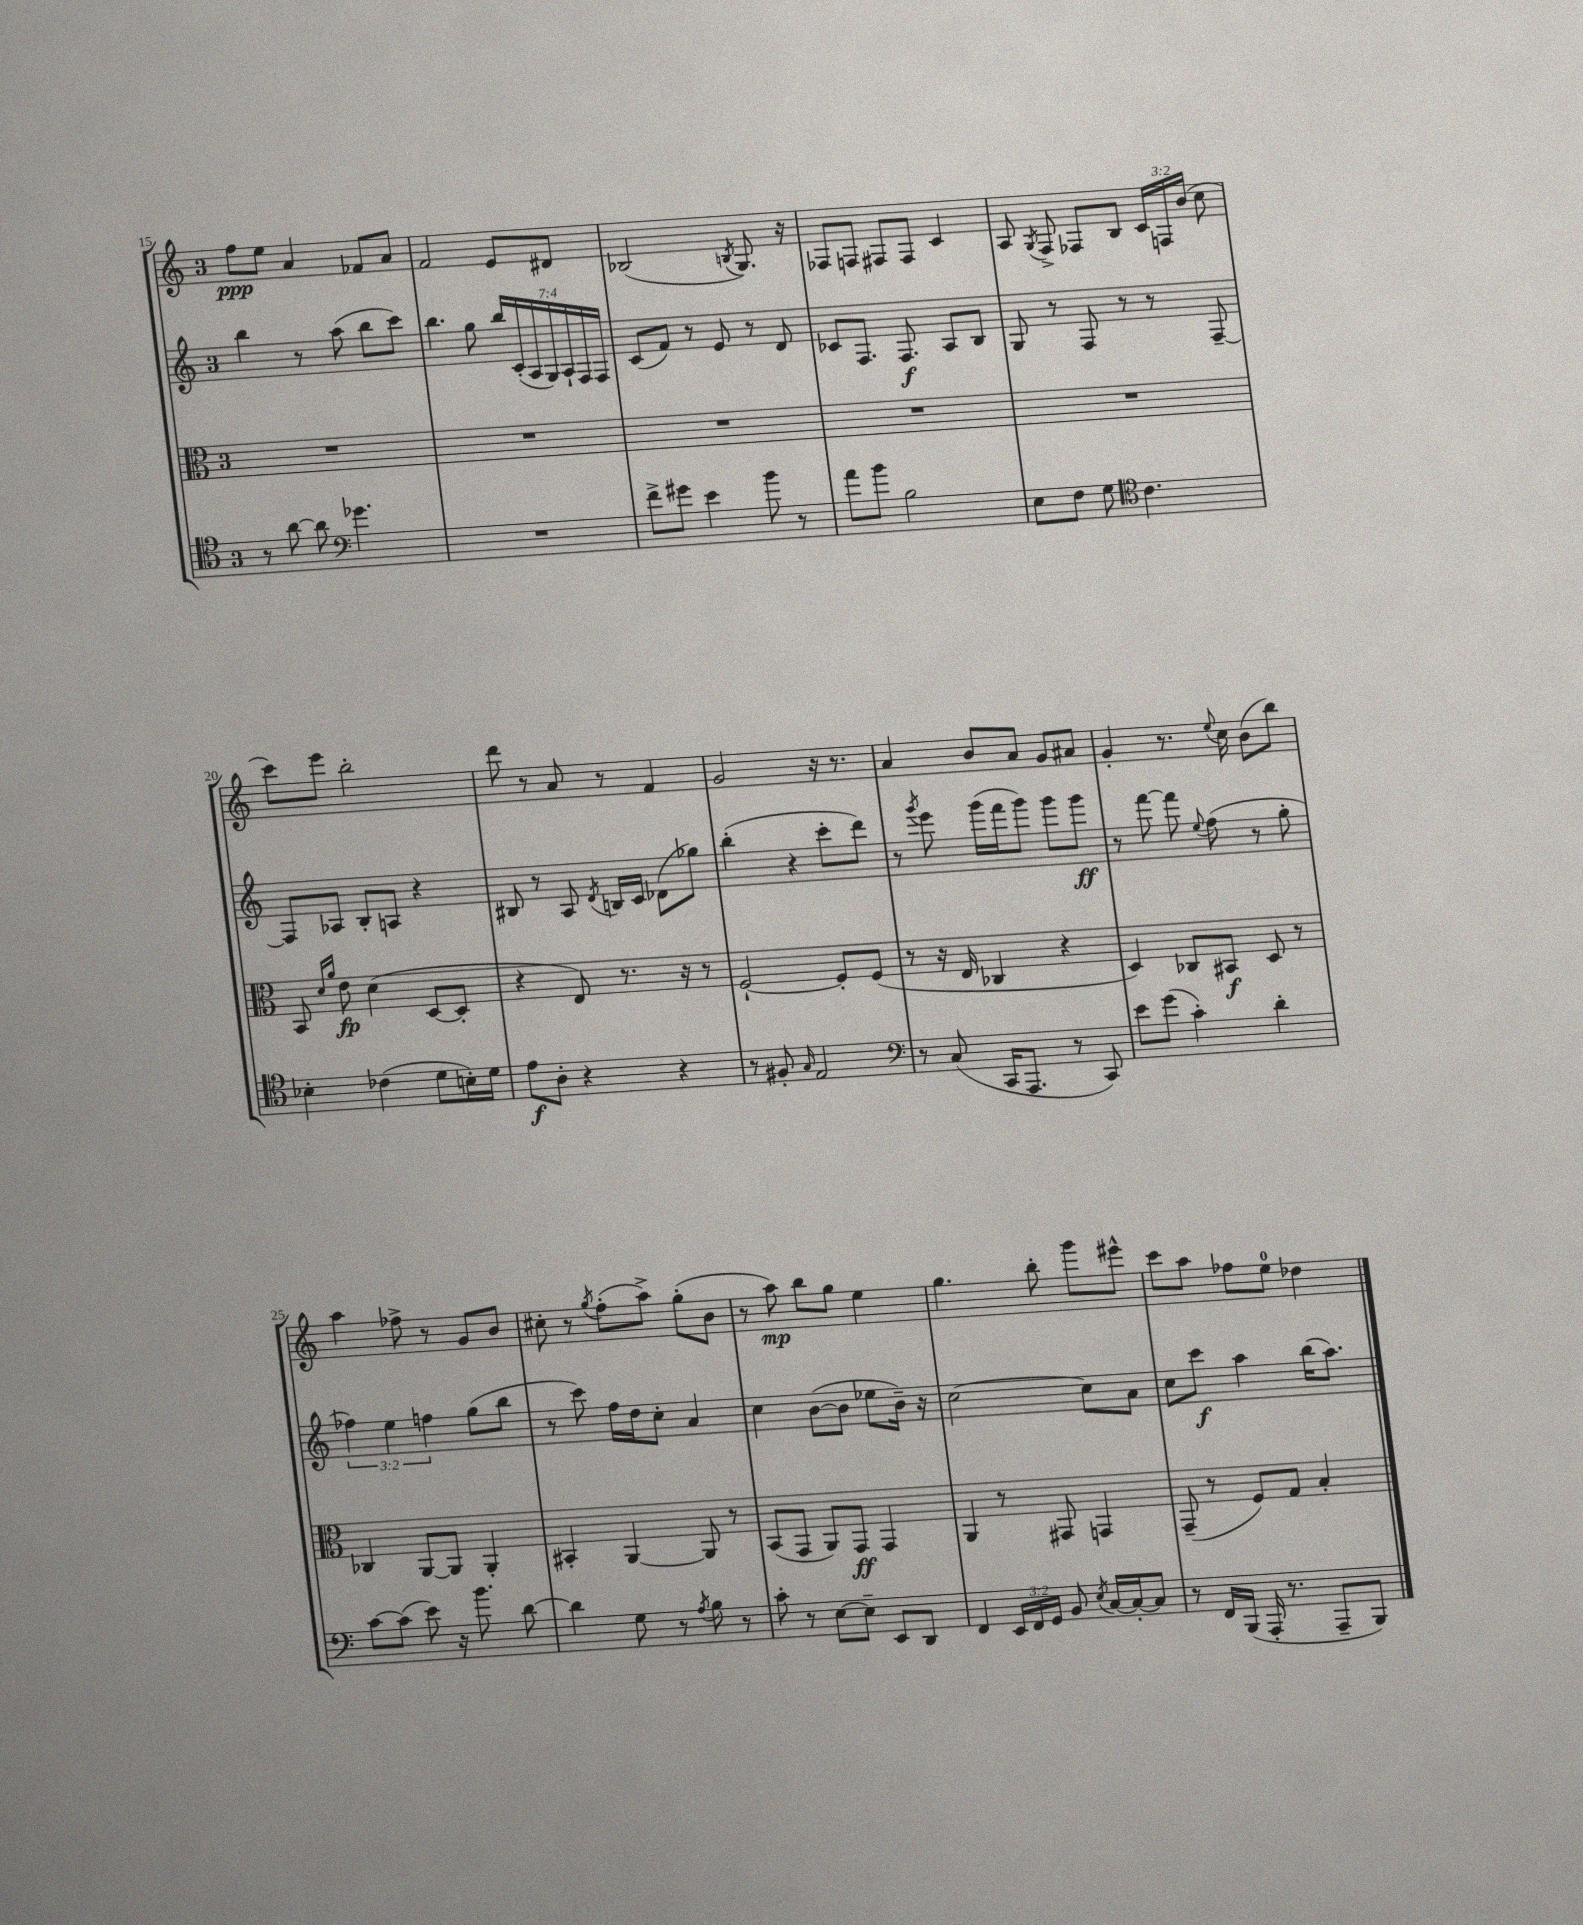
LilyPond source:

<<
\new StaffGroup <<
\new Staff = "s0" {
    \clef treble \key c \major \once \override Staff.TimeSignature.style = #'single-digit \time 3/4 \override Staff.TupletNumber.text = #tuplet-number::calc-fraction-text
    \autoBeamOff f''8[\ppp e''8] a'4 fes'8[ a'8] |
    f'2 e'8[ dis'8] |
    bes2( \acciaccatura { b8 } g8.) r16 |
    fes8[ f8] fis8[ fis8] c'4 |
    a8 \acciaccatura { g8 } f8-> fes8[ b8] \tuplet 3/2 { c'16[ f16 b'16]( } c''8 |
    c'''8[) e'''8] b''2-. |
    d'''8 r8 a'8 r8 f'4 |
    g'2 r16 r8. |
    a'4 b'8[ a'8] g'8[ ais'8] |
    g'4-. r8. \appoggiatura { e''8 } c''16 b'8[( b''8]) |
    a''4 fes''8-> r8 g'8[ b'8] |
    cis''8-. r8 \acciaccatura { g''8 } f''8[-.( a''8]->) g''8[-.( b'8] |
    r8 a''8\mp) b''8[ g''8] e''4 |
    g''4. b''8-. g'''8[ eis'''8]-^ |
    c'''8[ a''8] fes''8[ e''8]-0 des''4 \bar "|." |
}
\new Staff = "s1" {
    \clef treble \key c \major \once \override Staff.TimeSignature.style = #'single-digit \time 3/4 \override Staff.TupletNumber.text = #tuplet-number::calc-fraction-text
    \autoBeamOff b''4 r8 a''8( b''8[ c'''8]) |
    b''4. g''8 \tuplet 7/4 { b''16[ c'16-.( a16 g16) a16-! f16 f16] } |
    c'8[( f'8]) r8 e'8 r8 d'8 |
    ces'8[ f8.] f8.\f a8[ b8] |
    g8 r8 f8 r8 r8 f8~-- |
    f8[ aes8] b8[-. a8] r4 |
    bis8 r8 a8 \acciaccatura { d'8 } b16[ c'16] des'8[( ges''8]) |
    b''4-.( r4 c'''8[-. d'''8]) |
    r8 \acciaccatura { g'''8 } e'''8 g'''16[( f'''16 g'''8]) g'''8[ g'''8]\ff |
    r8 f'''8~ f'''8 \appoggiatura { e''8 } f''8( r8 g''8-. |
    \tuplet 3/2 { fes''4) e''4 f''4 } g''8[( b''8] |
    r8 c'''8) f''16[ d''16 c''8]-. a'4 |
    c''4 b'8[~( b'8] ees''8[ b'16]--) r16 |
    c''2~ c''8[ a'8] |
    c''8[ c'''8]\f a''4 b''16[( a''8.]) \bar "|." |
}
\new Staff = "s2" {
    \clef alto \key c \major \once \override Staff.TimeSignature.style = #'single-digit \time 3/4
    \autoBeamOff R2. |
    R2. |
    R2. |
    R2. |
    R2. |
    b,8 \grace { d'16[ a'16] } e'8\fp d'4( d8[~ d8]-. |
    r4 e8) r8. r16 r8 |
    f2~-! f8[-. f8]( |
    r8 r16 e16 ces4 r4 |
    d4) ces8[ bis,8]\f d8 r8 |
    ces4 a,8[~ a,8] a,4-. |
    bis,4-. a,4~ a,8 r8 |
    b,8[( g,8] a,8[) g,8]\ff g,4 |
    a,4 r8 gis,8 g,4 |
    g,8--( r8 f8[) g8] b4-. \bar "|." |
}
\new Staff = "s3" {
    \clef tenor \key c \major \once \override Staff.TimeSignature.style = #'single-digit \time 3/4 \override Staff.TupletNumber.text = #tuplet-number::calc-fraction-text
    \autoBeamOff r8 a'8~ a'8 \clef bass ges'4. |
    R2. |
    f'8[-> gis'8] e'4 b'8 r8 |
    a'8[ b'8] b2 |
    e8[ f8] g8 \clef tenor c'4. |
    bes4-. ces'4( d'8[ b16-.) d'16] |
    e'8[\f a8]-. r4 r4 |
    r8 fis8-. \grace { g16 } e2 |
    \clef bass r8 c8( c,16[ a,,8.] r8 c,8) |
    e'8[ g'8]( c'4-.) d'4-. |
    c'8[~ c'8]( e'8) r16 b'8. d'8~ |
    d'4 g8 r8 \acciaccatura { a8 } b8 r8 |
    c'8-. r8 e8[~ e8]-- e,8[ d,8] |
    f,4 \tuplet 3/2 { e,16[ f,16 g,16] } b,8 \acciaccatura { e8 } c16[~ c16~-. c8] |
    r8 f,16[ b,,16]( a,,16-. r8. a,,8[-- b,,8]) \bar "|." |
}
>>
>>
\layout { \context { \Score currentBarNumber = #15 } }
